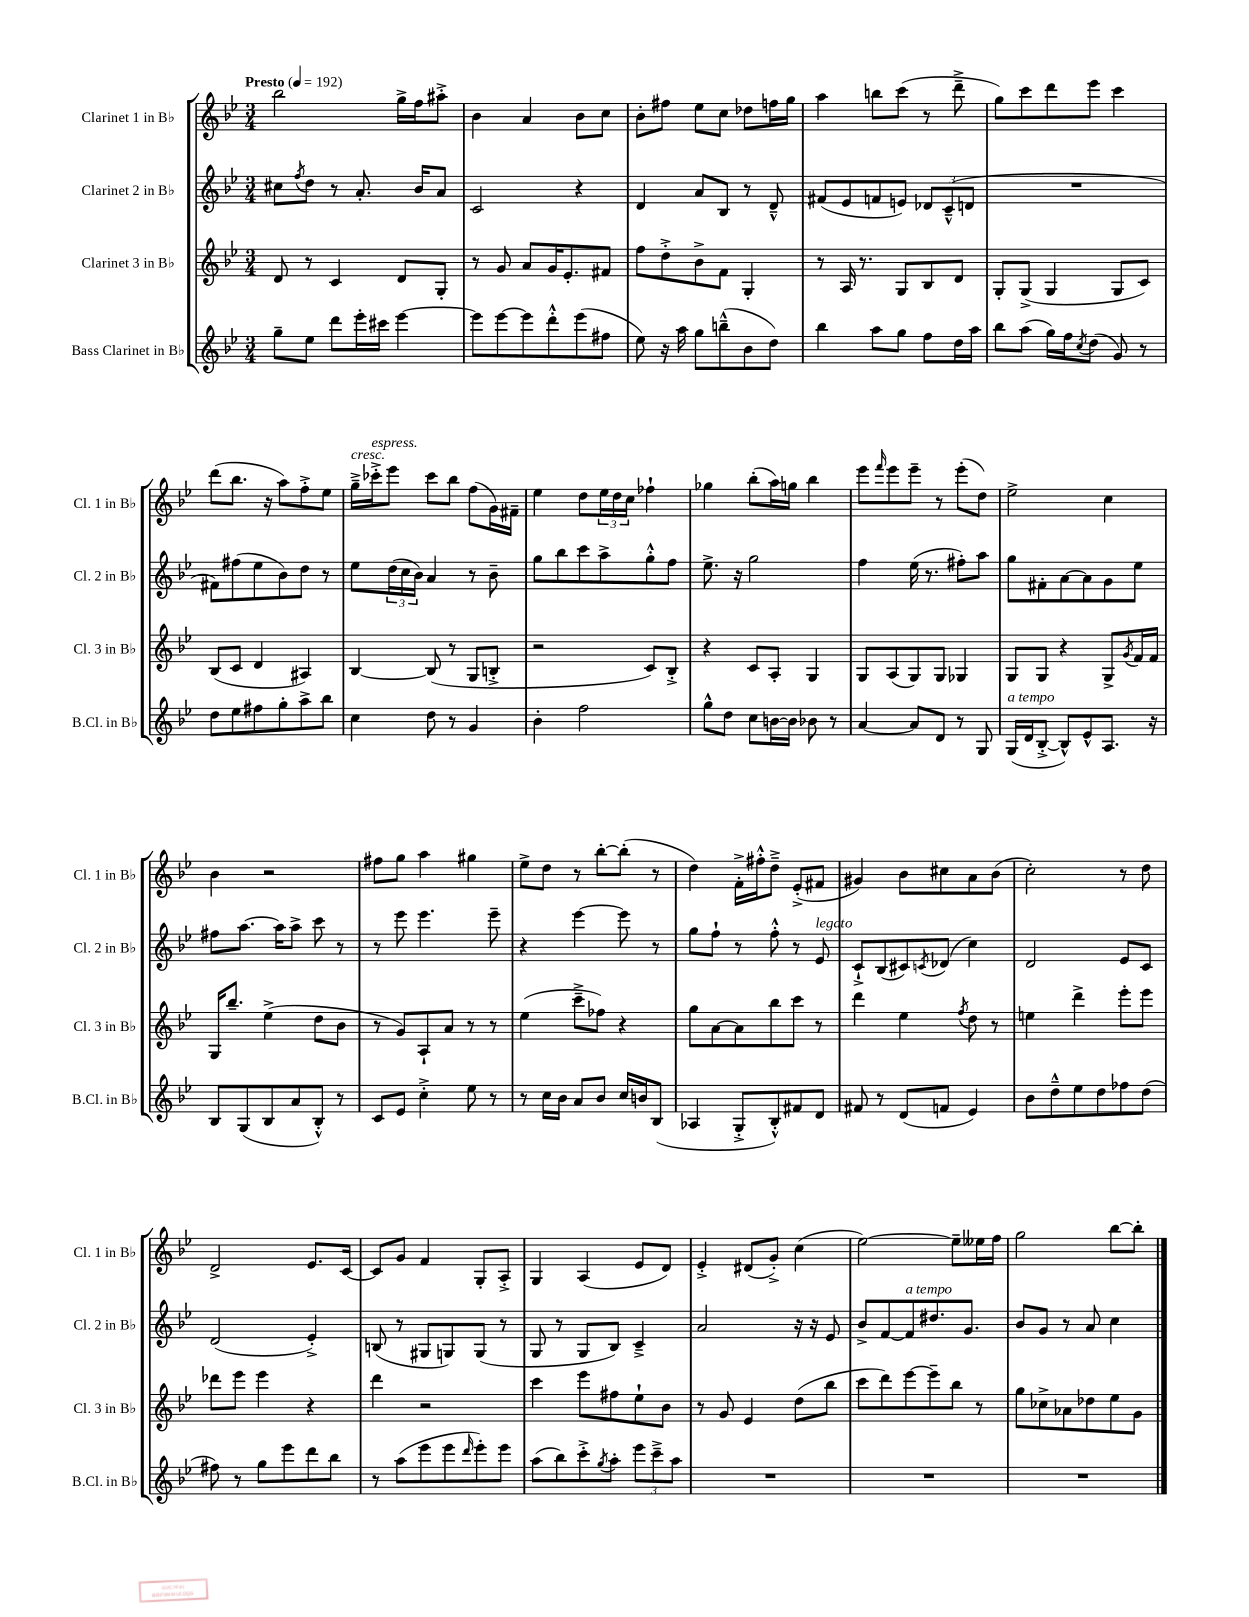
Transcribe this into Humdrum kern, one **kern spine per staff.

**kern	**kern	**kern	**kern
*staff4	*staff3	*staff2	*staff1
*clefG2	*clefG2	*clefG2	*clefG2
*k[b-e-]	*k[b-e-]	*k[b-e-]	*k[b-e-]
*M3/4	*M3/4	*M3/4	*M3/4
*MM192	*MM192	*MM192	*MM192
8gg~	8d	8cc#	2bb-
.	.	8qff	.
8ee-	8r	8dd	.
8ddd	4c	8r	.
16eee-'	.	8.a'	.
16ccc#	.	.	.
[4eee-	8d	.	16gg^
.	.	16b-	16ff
.	8G'	8a	8aa#'^
=	=	=	=
8eee-]	8r	2c	4b-
[8eee-	8g	.	.
8eee-]	8a	.	4a
8ddd'^^	16g	.	.
.	8.e-'	.	.
(8eee-	.	4r	8b-
8ff#	8f#	.	8cc
=	=	=	=
8ee-)	8ff	4d	8b-'
16r	8dd'^	.	8ff#
16aa	.	.	.
8gg	8b-^	8a	8ee-
(8bb~^^	8f	8B-	8cc
8b-	4G'	8r	8dd-
8dd)	.	8d~^^	16ff
.	.	.	16gg
=	=	=	=
4bb-	8r	(8f#	4aa
.	16A	8e-	.
.	8.r	.	.
8aa	.	8f	8bb
8gg	8G	8e)	(8ccc
8ff	8B-	12d-	8r
.	.	(12c~^^	.
16dd	8d	.	8ddd~^
.	.	12d	.
16aa	.	.	.
=	=	=	=
8bb-	8G'	2.r	8gg)
(8aa	(8G^	.	8ccc
16gg)	4G	.	8ddd
16ff	.	.	.
8qcc	.	.	.
(8dd	.	.	8eee-
8g)	8G	.	4ccc
8r	8c)	.	.
=	=	=	=
8dd	(8B-	8f#)	(8ddd
8ee-	8c	(8ff#	8.bb-
8ff#	4d	8ee-	.
.	.	.	16r
8gg'	.	8b-)	8aa)
8aa^	4A#)	8dd	8ff'^
8bb-	.	8r	8ee-
=	=	=	=
4cc	[4B-	8ee-	16gg~^
.	.	.	16ccc-'^
.	.	(24dd	8eee-
.	.	24cc	.
.	.	24b-)	.
8dd	(8B-]	4a	8ccc-
8r	8r	.	8bb-
4g	8G	8r	(8ff
.	8B'^	8b-~	16g)
.	.	.	16f#~
=	=	=	=
4b-'	2r	8gg	4ee-
.	.	8bb-	.
2ff	.	8ccc	8dd
.	.	8aa^	24ee-
.	.	.	24dd
.	.	.	24cc
.	8c)	8gg'^^	4ff-`
.	8B-'^	8ff	.
=	=	=	=
8gg^^	4r	8.ee-^	4gg-
8dd	.	.	.
.	.	16r	.
8cc	8c	2gg	(8bb-'
[16b	8A'	.	16aa)
16b]	.	.	16gg
8b-	4G	.	4bb-
8r	.	.	.
=	=	=	=
[4a	8G	4ff	8eee-
.	.	.	16qqfff
.	(8A	.	8eee-
8a]	8G)	(16ee-	8eee-~
.	.	8.r	.
8d	8G	.	8r
8r	4G-	8ff#')	(8eee-'
8G	.	8aa	8dd)
=	=	=	=
(16G	8G	8gg	2ee-^
16d	.	.	.
[8B-'^	8G	8f#'	.
8B-^^])	4r	[8a	.
8e-^^	.	8a]	.
8.A	8G^	8g	4cc
.	8qg	.	.
.	16f	8ee-	.
16r	16f	.	.
=	=	=	=
8B-	16G	8ff#	4b-
.	8.bb-~	.	.
(8G	.	[8.aa	.
8B-	(4ee-^	.	2r
.	.	16aa]	.
8a	.	8aa^	.
8B-'^^)	8dd	8ccc	.
8r	8b-	8r	.
=	=	=	=
8c	8r	8r	8ff#
8e-	8g)	8eee-	8gg
4cc'^	8A`	4.eee-	4aa
.	8a	.	.
8ee-	8r	.	4gg#
8r	8r	8eee-~	.
=	=	=	=
8r	(4ee-	4r	8ee-^
16cc	.	.	8dd
16b-	.	.	.
8a	8ccc~^	[4eee-	8r
8b-	8ff-)	.	[8bb-'
16cc	4r	8eee-]	(8bb-']
16b	.	.	.
(8B-	.	8r	8r
=	=	=	=
4A-	8gg	8gg	4dd)
.	[8a	8ff`	.
8G'^	8a]	8r	16f'^
.	.	.	16ff#'^^
8B-'^^)	8bb-	8ff'^^	8dd~^
8f#	8ccc	8r	(8e-'^
8d	8r	8e-	8f#
=	=	=	=
8f#	4ddd	8c`^	4g#)
8r	.	(8B-	.
(8d	4ee-	8c#)	8b-
.	.	8qc	.
8f	.	(8d-	8cc#
.	8qff	.	.
4e-)	8dd	4cc)	8a
.	8r	.	(8b-
=	=	=	=
8b-	4ee	2d	2cc')
8dd~^^	.	.	.
8ee-	4ddd^	.	.
8dd	.	.	.
8ff-	8eee-'	8e-	8r
(8dd	8eee-	8c	8dd
=	=	=	=
8ff#)	8ddd-	(2d	2d^
8r	8eee-	.	.
8gg	4eee-	.	.
8eee-	.	.	.
8ddd	4r	4e-'^)	8.e-
8bb-	.	.	.
.	.	.	[16c
=	=	=	=
8r	4ddd	(8B	8c]
(8aa	.	8r	8g
8eee-	2r	8G#	4f
8eee-	.	8G)	.
16qqddd	.	.	.
8eee-')	.	(8G	8G'
8eee-	.	8r	8A'^
=	=	=	=
(8aa	4ccc	8G	4G
8bb-)	.	8r	.
8ccc'^	8eee-	8G	(4A
8qgg	.	.	.
8aa'	8ff#	8B-)	.
12eee-	8ee-`	4c~^	8e-
12ccc~^	.	.	.
.	8b-	.	8d)
12aa	.	.	.
=	=	=	=
2.r	8r	2a	4e-'^
.	8g	.	.
.	4e-	.	(8d#
.	.	.	8g'^)
.	(8dd	16r	(4cc
.	.	16r	.
.	8bb-	8e-	.
=	=	=	=
2.r	8ccc	8b-^	[2ee-)
.	8ddd)	[8f	.
.	[8eee-	8f]	.
.	8eee-~]	8.dd#	.
.	8bb-	.	8ee-~]
.	.	8.g	.
.	8r	.	16ee--
.	.	.	16ff
=	=	=	=
2.r	8gg	8b-	2gg
.	8cc-^	8g	.
.	8a-	8r	.
.	8dd-	8a	.
.	8ee-	4cc	[8bb-
.	8g	.	8bb-']
==	==	==	==
*-	*-	*-	*-
